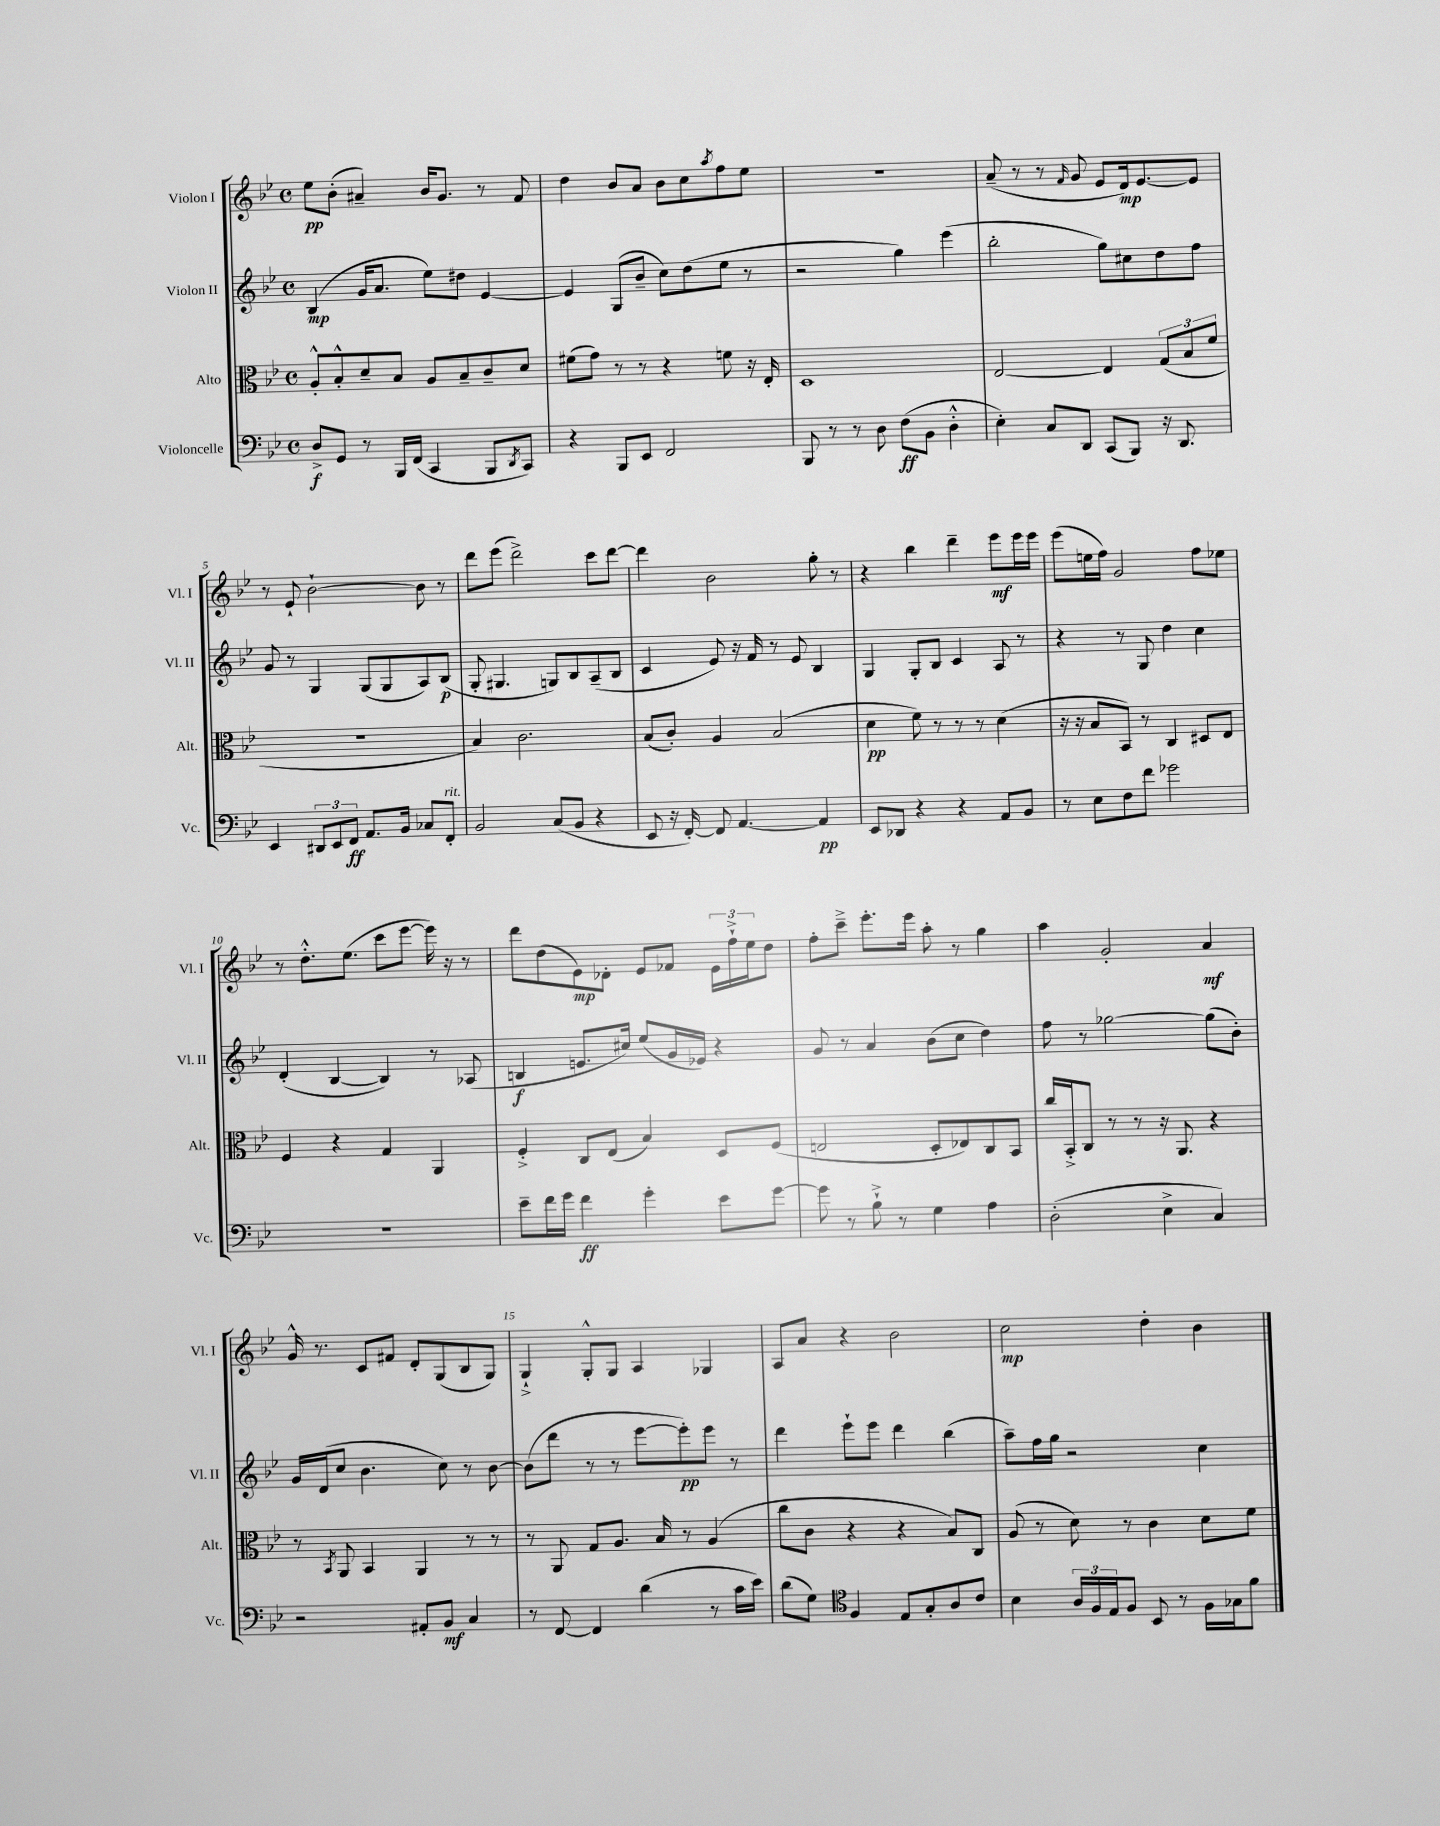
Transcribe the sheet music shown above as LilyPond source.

<<
\new StaffGroup <<
\new Staff = "s0" \with { instrumentName = "Violon I" shortInstrumentName = "Vl. I" } {
    \clef treble \key bes \major \defaultTimeSignature \time 4/4
    ees''8\pp bes'8-.( ais'4--) bes'16 g'8. r8 f'8 |
    d''4 bes'8 a'8 bes'8 c''8 \acciaccatura { a''8 } f''8 ees''8 |
    R1 |
    a'8--( r8 r8 \grace { f'16 } g'8 ees'8 d'16\mp) ees'8.~ ees'8 |
    r8 ees'8-! bes'2~-! bes'8 r8 |
    d'''8 ees'''8( d'''2->) c'''8 d'''8~ |
    d'''4 bes'2 g''8-. r8 |
    r4 bes''4 d'''4-- ees'''8\mf ees'''16 ees'''16 |
    ees'''8( e''16 f''16) g'2 f''8 ees''8 |
    r8 d''8.-.-^ ees''8.( c'''8 ees'''8~ ees'''16) r16 r8 |
    d'''8 d''8( ees'8\mp) des'8-. ees'8 fes'8 \tuplet 3/2 { ees'16 f''16-!-> ees''16 } d''8 |
    f''8-. c'''8---> ees'''8.-. ees'''16 a''8-. r8 g''4 |
    a''4 g'2-. a'4\mf |
    g'16-^ r8. c'8 fis'8 d'8-. g8( bes8 g8) |
    g4-!-> g8-.-^ g8 a4 ges4 |
    a8 a'8 r4 bes'2 |
    c''2\mp d''4-. bes'4 \bar "|." |
}
\new Staff = "s1" \with { instrumentName = "Violon II" shortInstrumentName = "Vl. II" } {
    \clef treble \key bes \major \defaultTimeSignature \time 4/4
    bes4\mp( g'16 a'8. ees''8) dis''8 ees'4~ |
    ees'4 g8( bes'8-- c''8) d''8( ees''8 r8 |
    r2 g''4) ees'''4( |
    bes''2-. g''8) cis''8 d''8 f''8 |
    g'8 r8 g4 g8( g8 a8) bes8\p( |
    g8-. gis4. g8) bes8 a8--( bes8 |
    c'4 ees'8) r16 f'16 r8 ees'8 bes4 |
    g4 g8-. bes8 c'4 a8 r8 |
    r4 r8 g8 d''4 c''4 |
    d'4-.( bes4~ bes4) r8 aes8( |
    b4\f e'8. cis''16) ees''8( g'16 ees'16) r4 |
    g'8 r8 a'4 bes'8( c''8 d''4) |
    f''8 r8 ges''2~ ges''8( bes'8-.) |
    g'16 d'16( c''8 bes'4. c''8) r8 bes'8~ |
    bes'8( d'''8 r8 r8 ees'''8~ ees'''8-.\pp) ees'''8 r8 |
    d'''4 ees'''8-! ees'''8 d'''4 bes''4( |
    a''8--) f''16 g''16 r2 c''4 \bar "|." |
}
\new Staff = "s2" \with { instrumentName = "Alto" shortInstrumentName = "Alt." } {
    \clef alto \key bes \major \defaultTimeSignature \time 4/4
    a8-.-^ bes8-.-^ d'8-- bes8 a8 bes8-- c'8-- d'8 |
    fis'8( g'8) r8 r8 r4 f'8 r16 ees16-. |
    d1 |
    ees2~ ees4 \tuplet 3/2 { g8( bes8 f'8 } |
    R1 |
    bes4) c'2. |
    bes8( c'8-.) a4 bes2( |
    d'4\pp f'8) r8 r8 r8 d'4( |
    r16 r16 bes8 bes,8) r8 c4 dis8 ees8 |
    f4 r4 g4 a,4 |
    f4-.-> c8 ees8( bes4) d8 f8( |
    e2 d8-. ees8) c8 bes,8 |
    c''16 bes,16-.-> c8 r8 r8 r16 a,8. r4 |
    r8 \acciaccatura { bes,8 } a,8 bes,4 a,4 r8 r8 |
    r8 a,8 g8 a8. bes16 r8 a4( |
    c''8 c'8 r4 r4 bes8) c8 |
    a8( r8 d'8) r8 c'4 d'8 f'8 \bar "|." |
}
\new Staff = "s3" \with { instrumentName = "Violoncelle" shortInstrumentName = "Vc." } {
    \clef bass \key bes \major \defaultTimeSignature \time 4/4
    d8->\f g,8 r8 bes,,16 f,16( c,4 bes,,8 \acciaccatura { d,8 } c,8) |
    r4 bes,,8 ees,8 f,2 |
    bes,,8 r8 r8 d8 f8\ff( bes,8 d4-.-^ |
    ees4-.) c8 d,8 c,8( bes,,8) r16 d,8. |
    ees,4 \tuplet 3/2 { dis,8 ees,8 f,8\ff } a,8. bes,16 ces8 f,8-.^\markup { \italic "rit." } |
    bes,2 c8( bes,8 r4 |
    ees,8 r16 f,16~-.) f,8 a,4.~ a,4\pp |
    ees,8 des,8 r4 r4 a,8 bes,8 |
    r8 ees8 f8 f'8 ges'2 |
    R1 |
    ees'8-- f'16 g'16 f'4\ff g'4-. ees'8 g'8~ |
    g'8 r8 bes8-!-> r8 g4 a4 |
    d2-.( ees4-> c4) |
    r2 ais,8-. bes,8\mf c4 |
    r8 f,8~ f,4 d'4( r8 c'16 ees'16) |
    d'8( g8) \clef tenor f4 ees8 g8-. a8 c'8 |
    bes4 \tuplet 3/2 { a16 f16 ees16 } f8 bes,8 r8 f16 ges16 f'8 \bar "|." |
}
>>
>>
\layout { \context { \Score \override BarNumber.break-visibility = ##(#f #t #t) barNumberVisibility = #(every-nth-bar-number-visible 5) } }
